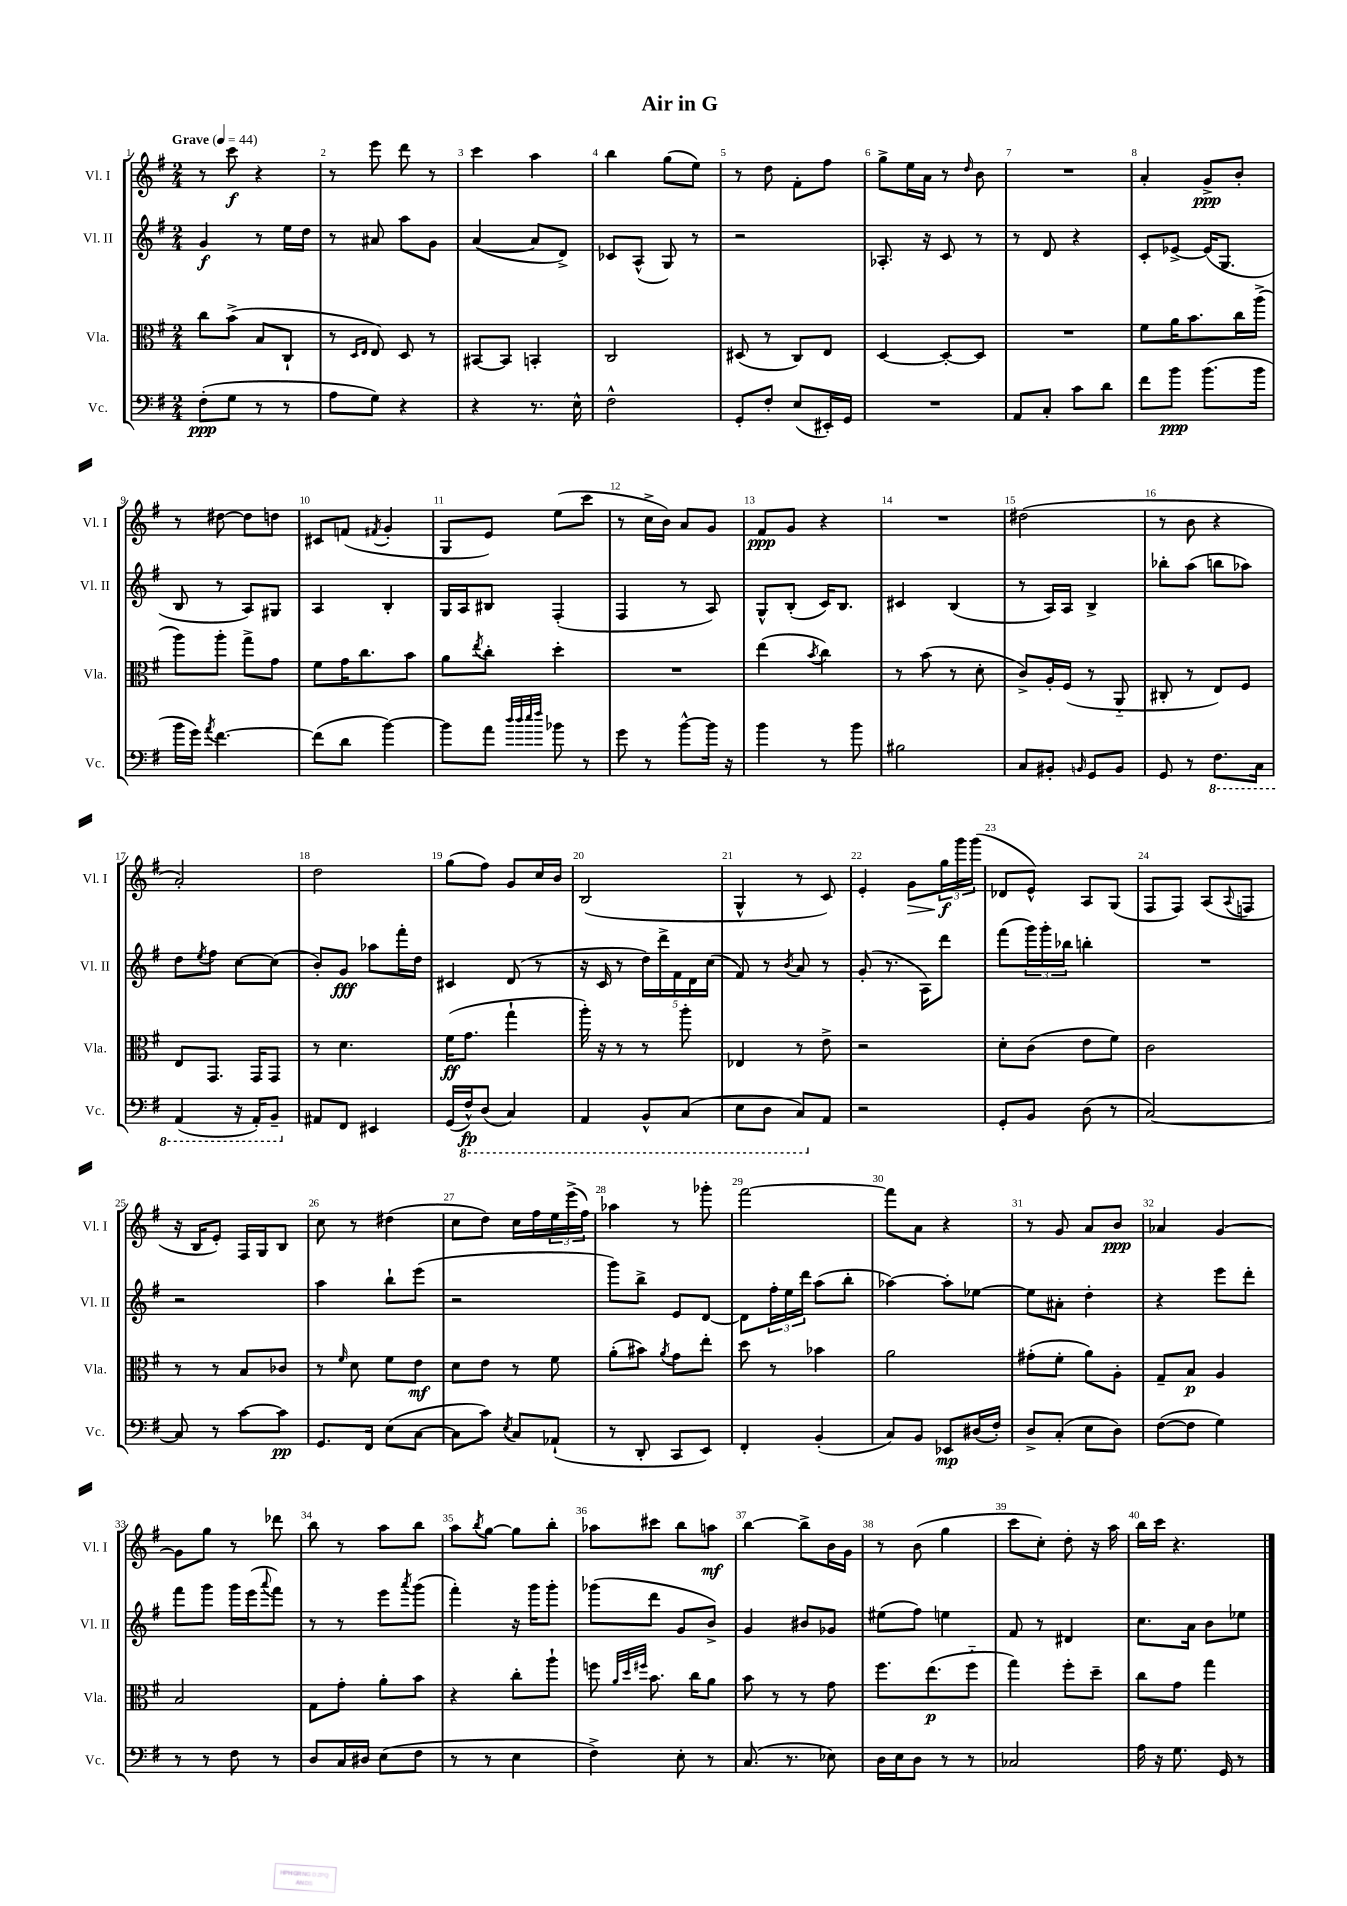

**kern	**kern	**kern	**kern
*staff4	*staff3	*staff2	*staff1
*clefF4	*clefC3	*clefG2	*clefG2
*k[f#]	*k[f#]	*k[f#]	*k[f#]
*M2/4	*M2/4	*M2/4	*M2/4
*MM44	*MM44	*MM44	*MM44
(8F#'\L	8cc\L	4g/	8r
8G\J	(8b^\J	.	8ccc\
8r	8B/L	8r	4r
8r	8C`/J	16ee\LL	.
.	.	16dd\JJ	.
=	=	=	=
8A\L	8r	8r	8r
.	16qqD/LL	.	.
.	16qqE/JJ	.	.
8G\J)	8E/)	8a#/	8eee\
4r	8D/	8aa\L	8ddd\
.	8r	8g\J	8r
=	=	=	=
4r	[8BB#/L	([4a/	4ccc\
.	8BB#/]J	.	.
8.r	4BB'/	8a/]L	4aa\
.	.	8d^/J)	.
16E^^\	.	.	.
=	=	=	=
2F#^^\	2C/	8c-/L	4bb\
.	.	(8A^^/J	.
.	.	8G/)	(8gg\L
.	.	8r	8ee\J)
=	=	=	=
8GG'/L	(8D#/	2r	8r
8F#'/J	8r	.	8dd\
(8E/L	8C/L)	.	8f#'\L
16EE#'/L)	8E/J	.	8ff#\J
16GG/JJ	.	.	.
=	=	=	=
2r	[4D/	8.A-'/	8gg^\L
.	.	.	16ee\L
.	.	16r	16a\JJ
.	8D'/_L	8c/	8r
.	.	.	16qqdd/
.	8D/]J	8r	8b\
=	=	=	=
8AA/L	2r	8r	2r
8C'/J	.	8d/	.
8c\L	.	4r	.
8d\J	.	.	.
=	=	=	=
8f#\L	8f#\L	8c'/L	4a'/
8b\J	16a\K	[8e-^/J	.
.	8.b\	.	.
(8.b\L	.	(16e-/]LK	8g^/L
.	.	8.G/J	.
.	16cc\L	.	8b'/J
16b\Jk	(16aa^\JJ	.	.
=	=	=	=
16b\LL	8aa\L)	8B/	8r
16g\JJ)	.	.	.
8qa/	.	.	.
[4.f#\	8aa'\J	8r	[8dd#\
.	8gg^\L	8A/L)	8dd#\]L
.	8g\J	8G#/J	8dd\J
=	=	=	=
(8f#\]L	8f#\L	4A/	8c#/L
8d\J	16g\K	.	(8f/J
.	8.cc\	.	.
.	.	.	8qf#/
[4b\)	.	4B'/	4g'/
.	8b\J	.	.
=	=	=	=
8b\]L	8a\L	16G/LL	8G/L
.	.	16A/J	.
.	8qee/	.	.
8a\J	8cc'\J	8B#/J	8e/J)
32qqdd/LLL	.	.	.
32qqdd/	.	.	.
32qqee/	.	.	.
32qqff#/JJJ	.	.	.
8b-\	4dd'\	(4F#'/	(8ee\L
8r	.	.	8ccc\J
=	=	=	=
8g\	2r	4F#/	8r
8r	.	.	16cc^\LL
.	.	.	16b\JJ)
[8b^^\L	.	8r	8a/L
16b\]Jk	.	8A/)	8g/J
16r	.	.	.
=	=	=	=
4b\	(4ee\	8G^^/L	8f#/L
.	.	(8B'/J	8g/J
.	8qb/	.	.
8r	4cc\)	16c/LK)	4r
.	.	8.B/J	.
8b\	.	.	.
=	=	=	=
2B#\	8r	4c#/	2r
.	(8b\	.	.
.	8r	(4B/	.
.	8d'\	.	.
=	=	=	=
8C/L	8c^/L)	8r	(2dd#\
8BB#'/J	16A'/L	16A/LL)	.
.	(16F#/JJ	16A/JJ	.
16qqBB/	.	.	.
8GG/L	8r	4B^/	.
8BB/J	8AA'~/	.	.
=	=	=	=
8GG/	8C#'/	8bb-'\L	8r
8r	8r	(8aa\J	8b\
8.FF#\L	8E/L)	8bb\L	4r
.	8F#/J	8aa-\J)	.
16CC\Jk	.	.	.
=	=	=	=
(4AAA/	8E/L	8dd\L	2a'/)
.	.	8qee/	.
.	8.GG/J	8ff#\J	.
16r	.	[8cc\L	.
16AAA'/LK)	16GG/LK	.	.
8BBB~/J	8GG/J	(8cc\]J	.
=	=	=	=
8AA#/L	8r	8b'/L)	2dd\
8FF#/J	4.d\	8g/J	.
4EE#/	.	8aa-\L	.
.	.	16fff#'\L	.
.	.	16dd\JJ	.
=	=	=	=
(16GG/LL	(16f#\LK	4c#/	(8gg\L
16FF#^^/J)	8.g\J	.	.
(8DD/J	.	.	8ff#\J)
4CC/)	4gg`\	(8d/	8g/L
.	.	8r	16cc/L
.	.	.	16b/JJ
=	=	=	=
4AAA/	16aa'\)	16r	(2B/
.	16r	16c/	.
.	8r	8r	.
8BBB^^/L	8r	20dd\LL)	.
.	.	20ddd^\	.
.	.	20f#\	.
(8CC/J	8aa'\	.	.
.	.	20d\	.
.	.	(20cc\JJ	.
=	=	=	=
8EE\L	4E-/	8f#/)	4G^^/
8DD\J	.	8r	.
.	.	8qb/	.
8CC/L)	8r	8a/	8r
8AA/J	8e^\	8r	8c/)
=	=	=	=
2r	2r	(8g'/	4e'/
.	.	8.r	.
.	.	.	8g\L
.	.	16A\LK)	.
.	.	8ddd\J	24gg\L
.	.	.	24ggg\
.	.	.	(24ggg\JJ
=	=	=	=
8GG'/L	8d'\L	(8fff#\L	8d-/L
8BB/J	(8c\J	24ggg\L)	8e^^/J)
.	.	24ggg'\	.
.	.	24bb-\JJ	.
(8D\	8e\L	4bb'\	8A/L
8r	8f#\J)	.	(8G/J
=	=	=	=
[2C/)	2c\	2r	8F#/L
.	.	.	8F#/J)
.	.	.	(8A/L
.	.	.	8qqA/
.	.	.	8F/J
=	=	=	=
8C/]	8r	2r	16r
.	.	.	16B/LK
8r	8r	.	8e'/J)
[8c\L	8B/L	.	16F#/LL
.	.	.	16G/J
8c\]J	8c-/J	.	8B/J
=	=	=	=
8.GG/L	8r	4aa\	8cc\
.	16qqf#/	.	.
.	8d\	.	8r
16FF#/Jk	.	.	.
(8E\L	8f#\L	8bb`\L	(4dd#\
[8C\J	8e\J	(8eee\J	.
=	=	=	=
8C\]L	8d\L	2r	8cc\L
8c\J)	8e\J	.	8dd\J)
8qE/	.	.	.
8C/L	8r	.	16cc\LL
.	.	.	16ff#\
(8AA-`/J	8f#\	.	24ee\
.	.	.	(24eee^\
.	.	.	24ff#\JJ)
=	=	=	=
8r	(8a'\L	8ggg\L)	4aa-\
8DD'/	8b#\J)	8bb^\J	.
.	8qa/	.	.
8CC/L	8g\L	8e/L	8r
8EE/J)	8ee'\J	[8d/J	8ggg-'\
=	=	=	=
4FF#'/	8dd\	8d\]L	[2fff#\
.	8r	24ff#'\L	.
.	.	24ee\	.
.	.	24ddd\JJ	.
(4BB'/	4b-\	(8aa\L	.
.	.	8bb'\J	.
=	=	=	=
8C/L)	2a\	[4aa-\)	8fff#\]L
8BB/J	.	.	8a\J
8EE-/L	.	8aa-'\]L	4r
(16D#/L	.	[8ee-\J	.
16F#'/JJ)	.	.	.
=	=	=	=
8D^/L	(8g#'\L	8ee-\]L	8r
(8C'/J	8f#'\J	8a#'\J	8g/
8E\L	8a\L)	4dd'\	8a/L
8D\J)	8A'\J	.	8b/J
=	=	=	=
([8F#\L	8G~/L	4r	4a-/
8F#\]J	8B/J	.	.
4G\)	4A/	8eee\L	[4g/
.	.	8ddd'\J	.
=	=	=	=
8r	2B/	8fff#\L	8g\]L
8r	.	8ggg\J	8gg\J
8F#\	.	16ggg\LL	8r
.	.	(16eee\J	.
.	.	8qqaaa/	.
8r	.	8fff#\J)	8ddd-\
=	=	=	=
8D/L	8G\L	8r	8bb\
16C/L	8g'\J	8r	8r
16D#/JJ	.	.	.
(8E\L	8a'\L	8eee\L	8aa\L
.	.	8qaaa/	.
8F#\J	8b\J	(8ggg\J	8bb\J
=	=	=	=
8r	4r	4fff#'\)	8aa\L
.	.	.	8qbb/
8r	.	.	[8gg\J
4E\	8cc'\L	16r	8gg\]L
.	.	16ggg\LK	.
.	8aa`\J	8ggg'\J	8bb'\J
=	=	=	=
4F#^\)	8ff\	(8ggg-\L	8aa-\L
.	32qqa/LLL	.	.
.	32qqdd/	.	.
.	32qqff#/JJJ	.	.
.	8.b\	8ddd\J	8ccc#\J
8E'\	.	8g/L	8bb\L
.	16cc\LK	.	.
8r	8a\J	8b^/J)	8aa\J
=	=	=	=
(8.C/	8b\	4g/	[4bb\
.	8r	.	.
8.r	.	.	.
.	8r	8b#/L	8bb^\]L
8E-\)	8g\	8g-/J	16b\L
.	.	.	16g\JJ
=	=	=	=
16D\LL	8.ff#\L	(8ee#\L	8r
16E\J	.	.	.
8D\J	.	8ff#\J)	(8b\
.	(8.ee\	.	.
8r	.	4ee\	4gg\
8r	8ff#'~\J	.	.
=	=	=	=
2C-/	4gg\)	8f#/	8ccc\L
.	.	8r	8cc'\J)
.	8ff#'\L	4d#/	8dd'\
.	8dd~\J	.	16r
.	.	.	16aa\
=	=	=	=
16A\	8cc\L	8.cc\L	16bb\LL
16r	.	.	16ccc\JJ
8.G\	8g\J	.	4.r
.	.	16a\Jk	.
.	4gg\	8b\L	.
16GG/	.	.	.
8r	.	8ee-\J	.
==	==	==	==
*-	*-	*-	*-
